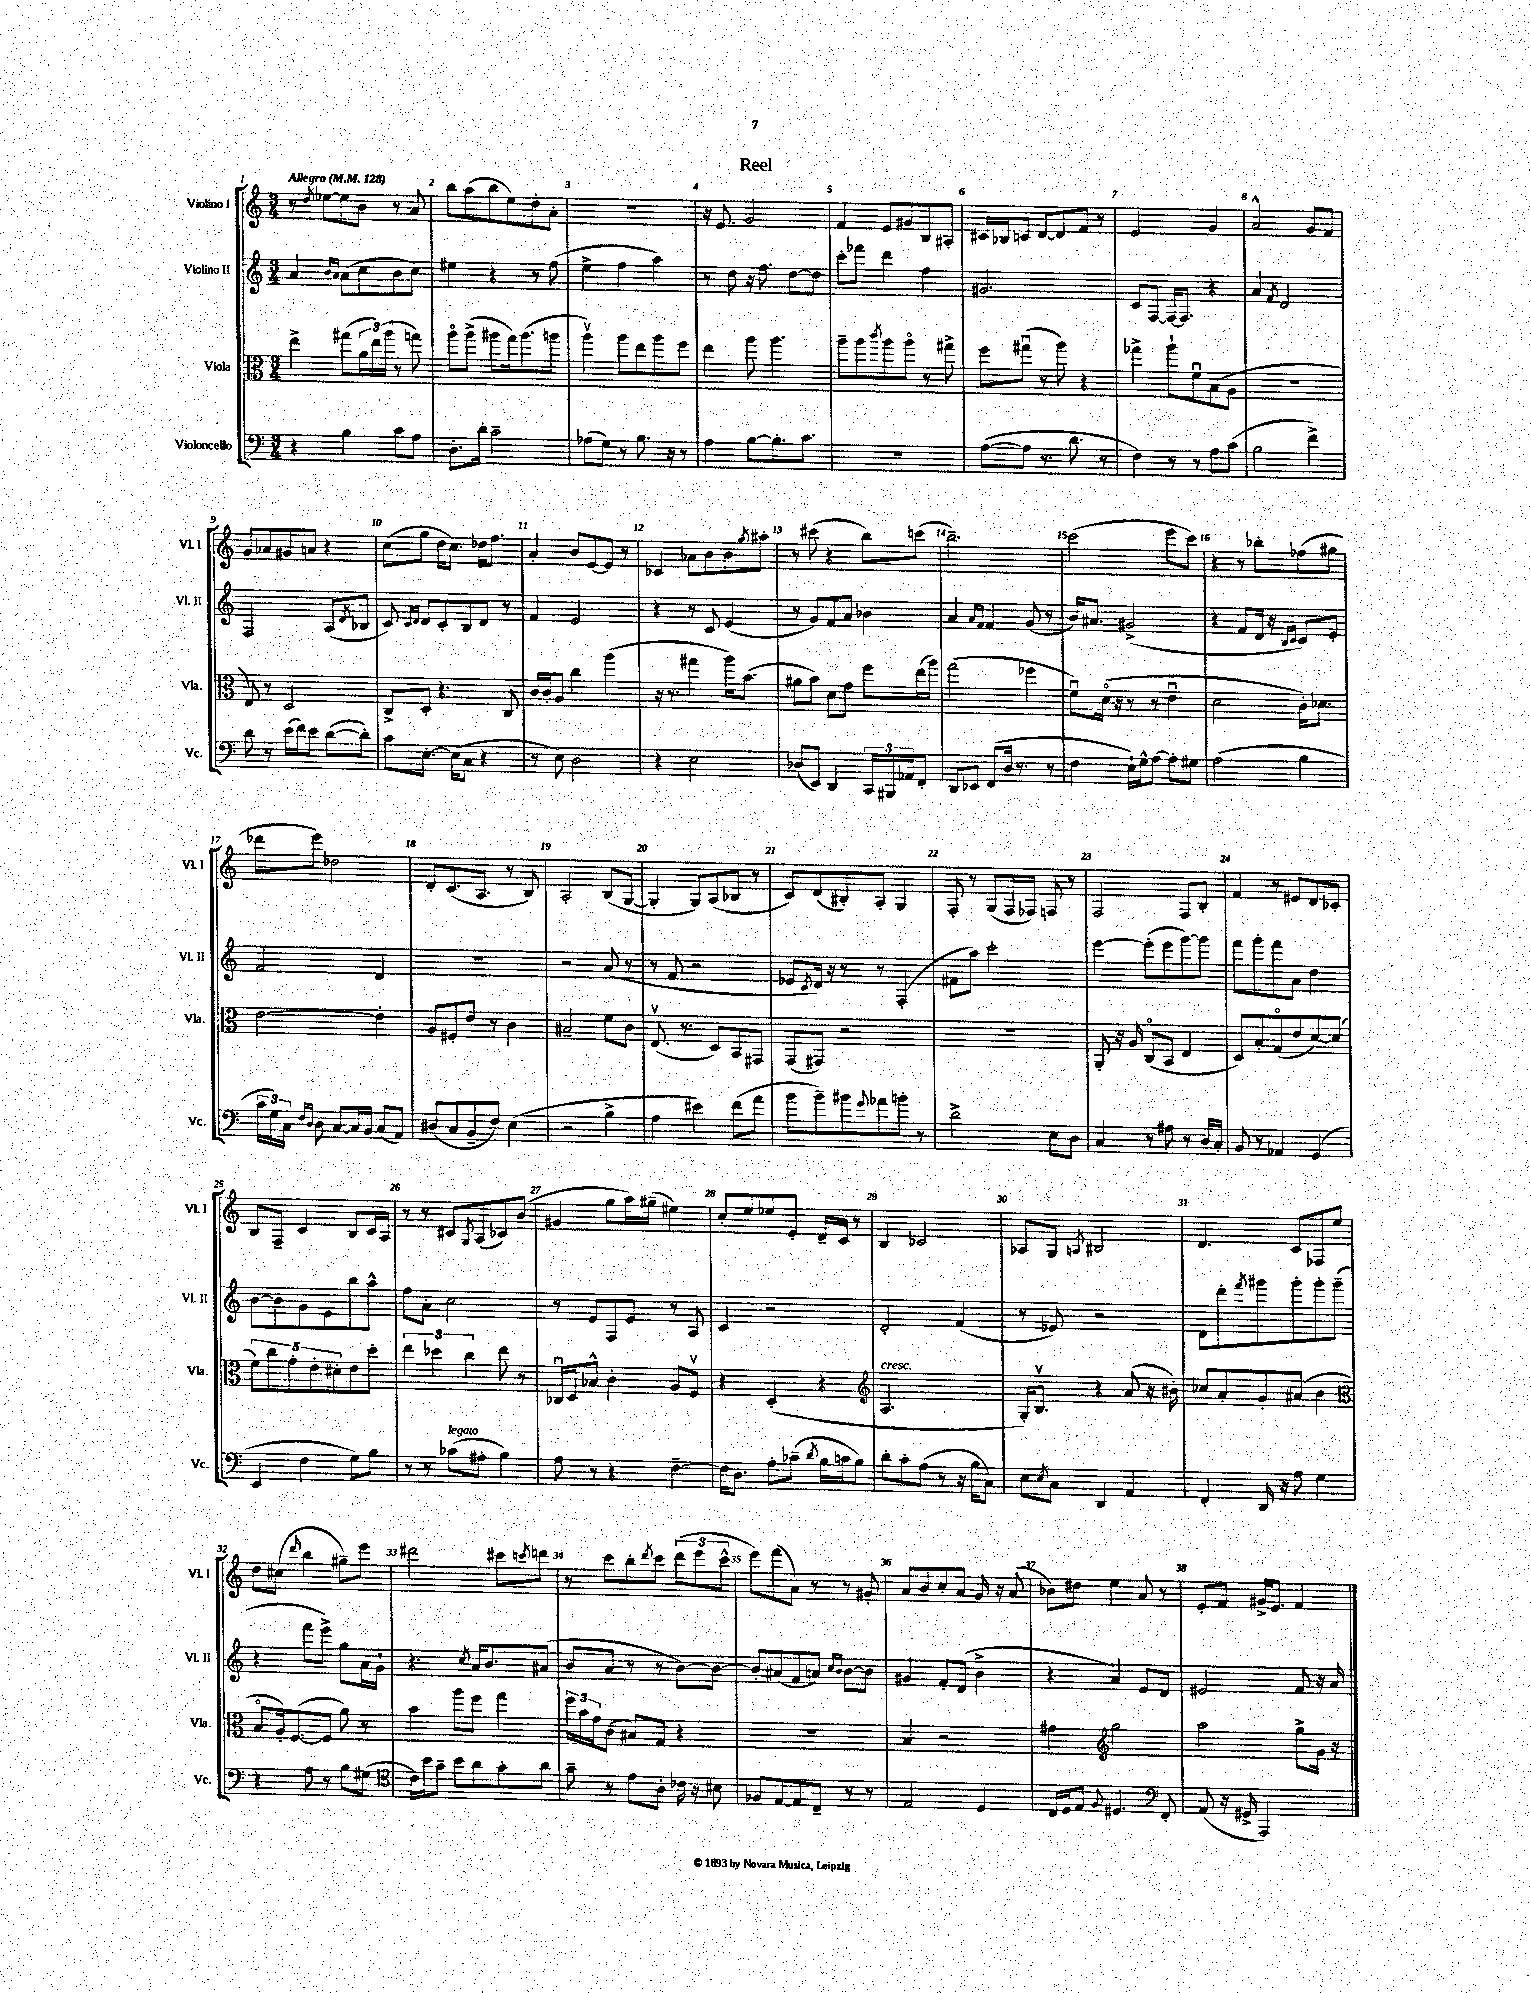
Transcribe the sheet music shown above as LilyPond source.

\header { title = "Reel" }
<<
\new StaffGroup <<
\new Staff = "s0" \with { instrumentName = "Violino I" shortInstrumentName = "Vl. I" } {
    \clef treble \key c \major \numericTimeSignature \time 3/4 \tempo "Allegro" 4 = 128
    r8 \acciaccatura { d''8 } ees''8~ ees''8 b'8 r8 a'8 |
    b''8 a''8( b''8 e''8) d''8-. a'8-. |
    R2. |
    r16 e'8. g'2 |
    f'4 e'8 gis'8 b8 ais8-. |
    cis'16 bes16 c'8 d'8~ d'8 f'8 r8 |
    e'2 g'4 |
    a'2-^ g'8 f'8 |
    g'8 aes'8 gis'8 a'8 r4 |
    c''8( g''8 d''16 c''8.) des''16 f''8. |
    a'4-. b'8 e'8~ e'8 r8 |
    ces'4 aes'8 b'8 b'8 \acciaccatura { g''8 } ais''8-. |
    r8 cis'''8( r4 b''8) c'''8( |
    b''2.--) |
    c'''2( e'''8 c'''8) |
    r4 r8 bes''8-. fes''8( gis''8 |
    des'''8 e'''8) des''2 |
    d'8-. c'8.( a8. r8 b8) |
    a2-. b8( g8~ |
    g4-. g8) a8( bes8 r8 |
    c'8) d'8( bis8-.) a8-. g4 |
    f8-. r8 g8( f16 fes16) f8 r8 |
    f2 f8 b8-. |
    f'4 r8 eis'8 d'8 ces'8-. |
    b8 f8-- c'4 b8 c'16 a16 |
    r8 r8 cis'8 \acciaccatura { g8 } a8( ces'8) b'8( |
    gis'4 g''8 a''16) gis''16--( eis''4) |
    c''8-. e''8 ees''8 e'8-. d'16-- c'16 r8 |
    b4 ces'2 |
    aes8 g8 \acciaccatura { a8 } bis2 |
    d'4. c'8 fes8 e''8 |
    d''8 cis''8( \grace { d'''16 } b''4 gis''8--) e'''8 |
    dis'''2 cis'''8 \acciaccatura { c'''8 } d'''8 |
    r8 c'''8 b''8-. \acciaccatura { d'''8 } c'''8 \tuplet 3/2 { d'''8( e'''8 c'''8-^ } |
    e'''8) f'''8( a'8) r8 r8 gis'8-. |
    a'8 b'8 c''8-. a'8 g'16 r16 a'8( |
    bes'8) dis''8 e''4 a'8 r8 |
    e'8-. f'8 gis'16-> e'8. f'4 \bar "|." |
}
\new Staff = "s1" \with { instrumentName = "Violino II" shortInstrumentName = "Vl. II" } {
    \clef treble \key c \major \numericTimeSignature \time 3/4
    a'4 \grace { b'16 a'16 } a'8( c''8 b'8 c''8) |
    eis''4 r4 r8 f''8( |
    e''4-> f''4 a''4) |
    r8 d''8 r16 f''8. d''8~ d''8 |
    c'''8-. fes'''8 d'''4 f''4 |
    gis'2. |
    c'8 f8~ f16~ f8. r4 |
    a'4 \acciaccatura { f'8 } d'2 |
    f2 a8( \acciaccatura { d'8 } bes8 |
    c'8) \grace { c'16 d'16 } d'8 c'8-. b8 d'8 r8 |
    f'4 e'2 |
    r4 r8 c'8 e'4( |
    r8 g'8) f'8 a'8 bes'4 |
    a'4 \grace { a'16 f'16 } f'4 g'8( r8 |
    b'16) ais'8. gis'2->( |
    r4 f'8 d'16 r16 \grace { b16 c'16 } c'8) e'8-. |
    f'2 d'4 |
    R2. |
    r2 a'8( r8 |
    r8 f'8 r2 |
    ees'8 \acciaccatura { c'8 } d'16) r16 r8 r8 f4-.( |
    fis'8 a''8) c'''2-. |
    e'''4~ e'''8-.( e'''8 g'''8~) g'''8 |
    f'''8 g'''8-. f'''8 a'8 d''4 |
    b'8~ b'8 g'8 e'8 b''8 a''8-^ |
    f''8 a'8-. c''2 |
    r8 e'8 f8 e'8 r8 a8 |
    c'4 r2 |
    d'2-. f'4( |
    r8 ees'8) r2 |
    d'8 d'''8-. \acciaccatura { f'''8 } gis'''8 gis'''8-. gis'''8-. gis'''8--( |
    r4 f'''8 e'''8->) g''8 a'16 g'16-! |
    r4. \acciaccatura { c''8 } a'16 b'8. ais'8( |
    b'8 a'8 r8 r8 b'8~) b'8~ |
    b'8-. ais'8( f'8 a'8) \grace { c''16 b'16 } b'8~ b'8 |
    gis'4 f'8-. d'8( b'4-> |
    r4 a'4) e'8 d'8 |
    eis'2 f'8 r16 a'16 \bar "|." |
}
\new Staff = "s2" \with { instrumentName = "Viola" shortInstrumentName = "Vla." } {
    \clef alto \key c \major \numericTimeSignature \time 3/4
    e''4-> gis''8( \tuplet 3/2 { a'16 e''16) a''16( } r8 g''8) |
    a''8\flageolet a''8->( ais''8 g''16) ais''8.( a''8 |
    a''4\upbow) a''8 e''8 a''8 f''8 |
    e''4 a''8 a''4. |
    a''8-- a''8 \acciaccatura { c'''8 } a''8 a''8\flageolet r8 gis''8-> |
    f''8 gis''8\downbow( r8 a''8) r4 |
    ges''4-> a''8-! f'8\downbow b8( a8 |
    R2. |
    e8) r8 d2 |
    c8-> d8-. r4. c8 |
    c'16 c'16-. a8 c''4 a''4( |
    r16 r8. gis''4 a''16) b'8.( |
    ais'8 b'8) d'8 g'8 f''8 e''16( a''16) |
    g''2( fes''4 |
    f'8\downbow) d'16\flageolet( r16 r8 r8 e'4\downbow |
    d'2 c'16-.) des'8. |
    e'2~ e'4-. |
    a8 fis8-. e'8 r8 c'4 |
    bis2-- f'8 c'8 |
    e8.\upbow( r8. d8) b,8 gis,8 |
    g,8( gis,8) r2 |
    R2. |
    a,8-. r16 a16 c8\flageolet( b,8 e4 |
    d8) b8-. g8\flageolet( e'8 d'8~) d'8( |
    \tuplet 5/4 { f'8) c''8 g'8-. e'8-. dis'8-. } e'8 d''8-. |
    \tuplet 3/2 { e''4 des''4 c''4 } e''8 r8 |
    ces16\downbow d16 bes8-^ c'4-. a8 f8\upbow |
    r4 d4-.( r4 |
    \clef treble a2.^\markup { \italic "cresc." } |
    g16-.) b8.\upbow r4 a'8( r16 bis'16-.) |
    ces''8 a'8-. g'8-. ais'8( b'4 |
    \clef alto b8\flageolet a16-.) f8.~( f8 a'8) r8 |
    b'4 a''8 f''8 g''4 |
    \tuplet 3/2 { f''16 b'16 g'16 } c'8( bis8) g8 r4 |
    R2. |
    b4 r2 |
    gis'4 \clef treble g''2 |
    a''2 g''8-> g'16 r16 \bar "|." |
}
\new Staff = "s3" \with { instrumentName = "Violoncello" shortInstrumentName = "Vc." } {
    \clef bass \key c \major \numericTimeSignature \time 3/4
    r4 b4 c'8 a8 |
    d8.-. d'16-. c'2-- |
    aes8( g8) r8 b8. r16 r8 |
    a4 b8~ b8.-. c'8. |
    R2. |
    a8~( a8 r8. d'8. r8 |
    f4) r8 r8 a8 c'8( |
    b2 f'4->) |
    d'8 r8 e'16( f'16) e'8 d'8~( d'8-.) |
    c'8 e8.~-. e16( c8 r4 |
    r8 e8) d2 |
    r4 e2 |
    des8( e,8) d,4 \tuplet 3/2 { c,16 bis,,16 aes,16 } f,8-. |
    d,8 ees,8 f,8( d16 r8. r8 |
    f4 e16-!) g16-^ a8~ a8-. gis8 |
    a2( b4 |
    \tuplet 3/2 { c'16 g16) c16 } \grace { f16 d16 } d8 c8~ c16 b,16 c8( a,8) |
    dis8( c8 b,8-- f8) e4( |
    r2 b4-> |
    a4 eis'4) f'8( a'8 |
    b'8 b'8--) bis'8 \appoggiatura { g'8 } aes'8 b'8-. r8 |
    d'2-> e8 d8 |
    c4 r8 ais8 r8 d16 c16-. |
    b,8 r8 aes,4 g,4( |
    e,4 f4 g8) b8 |
    r8 r8 ces'8^\markup { \italic "legato" }( ais8-. b4) |
    a8 r8 r4 f4~-- |
    f16 d8. a8-. ces'8--( \acciaccatura { d'8 } b16 c'16 b8) |
    d'8-. c'8-. a8( r8 r16 b16 c8) |
    e8 \acciaccatura { e8 } c8 d,4 a,4 |
    f,4-. d,16 r16 a8 g4 |
    r4 a8 r8 b8 gis8( |
    \clef tenor c'16) b'16 g'8-- b'8 a'8 g'8-. a'8 |
    g'8-- r8 e'8 a8-. ces'16 r16 bis8 |
    fes8 e8~ e8 c8-- r8 r8 |
    e2 d4 |
    c16 d16 e8 \appoggiatura { f8 } dis4. \clef bass f,8-. |
    a,8( r16 gis,16-> a,,2) \bar "|." |
}
>>
>>
\layout { \context { \Score \override BarNumber.break-visibility = ##(#f #t #t) barNumberVisibility = #all-bar-numbers-visible } }
